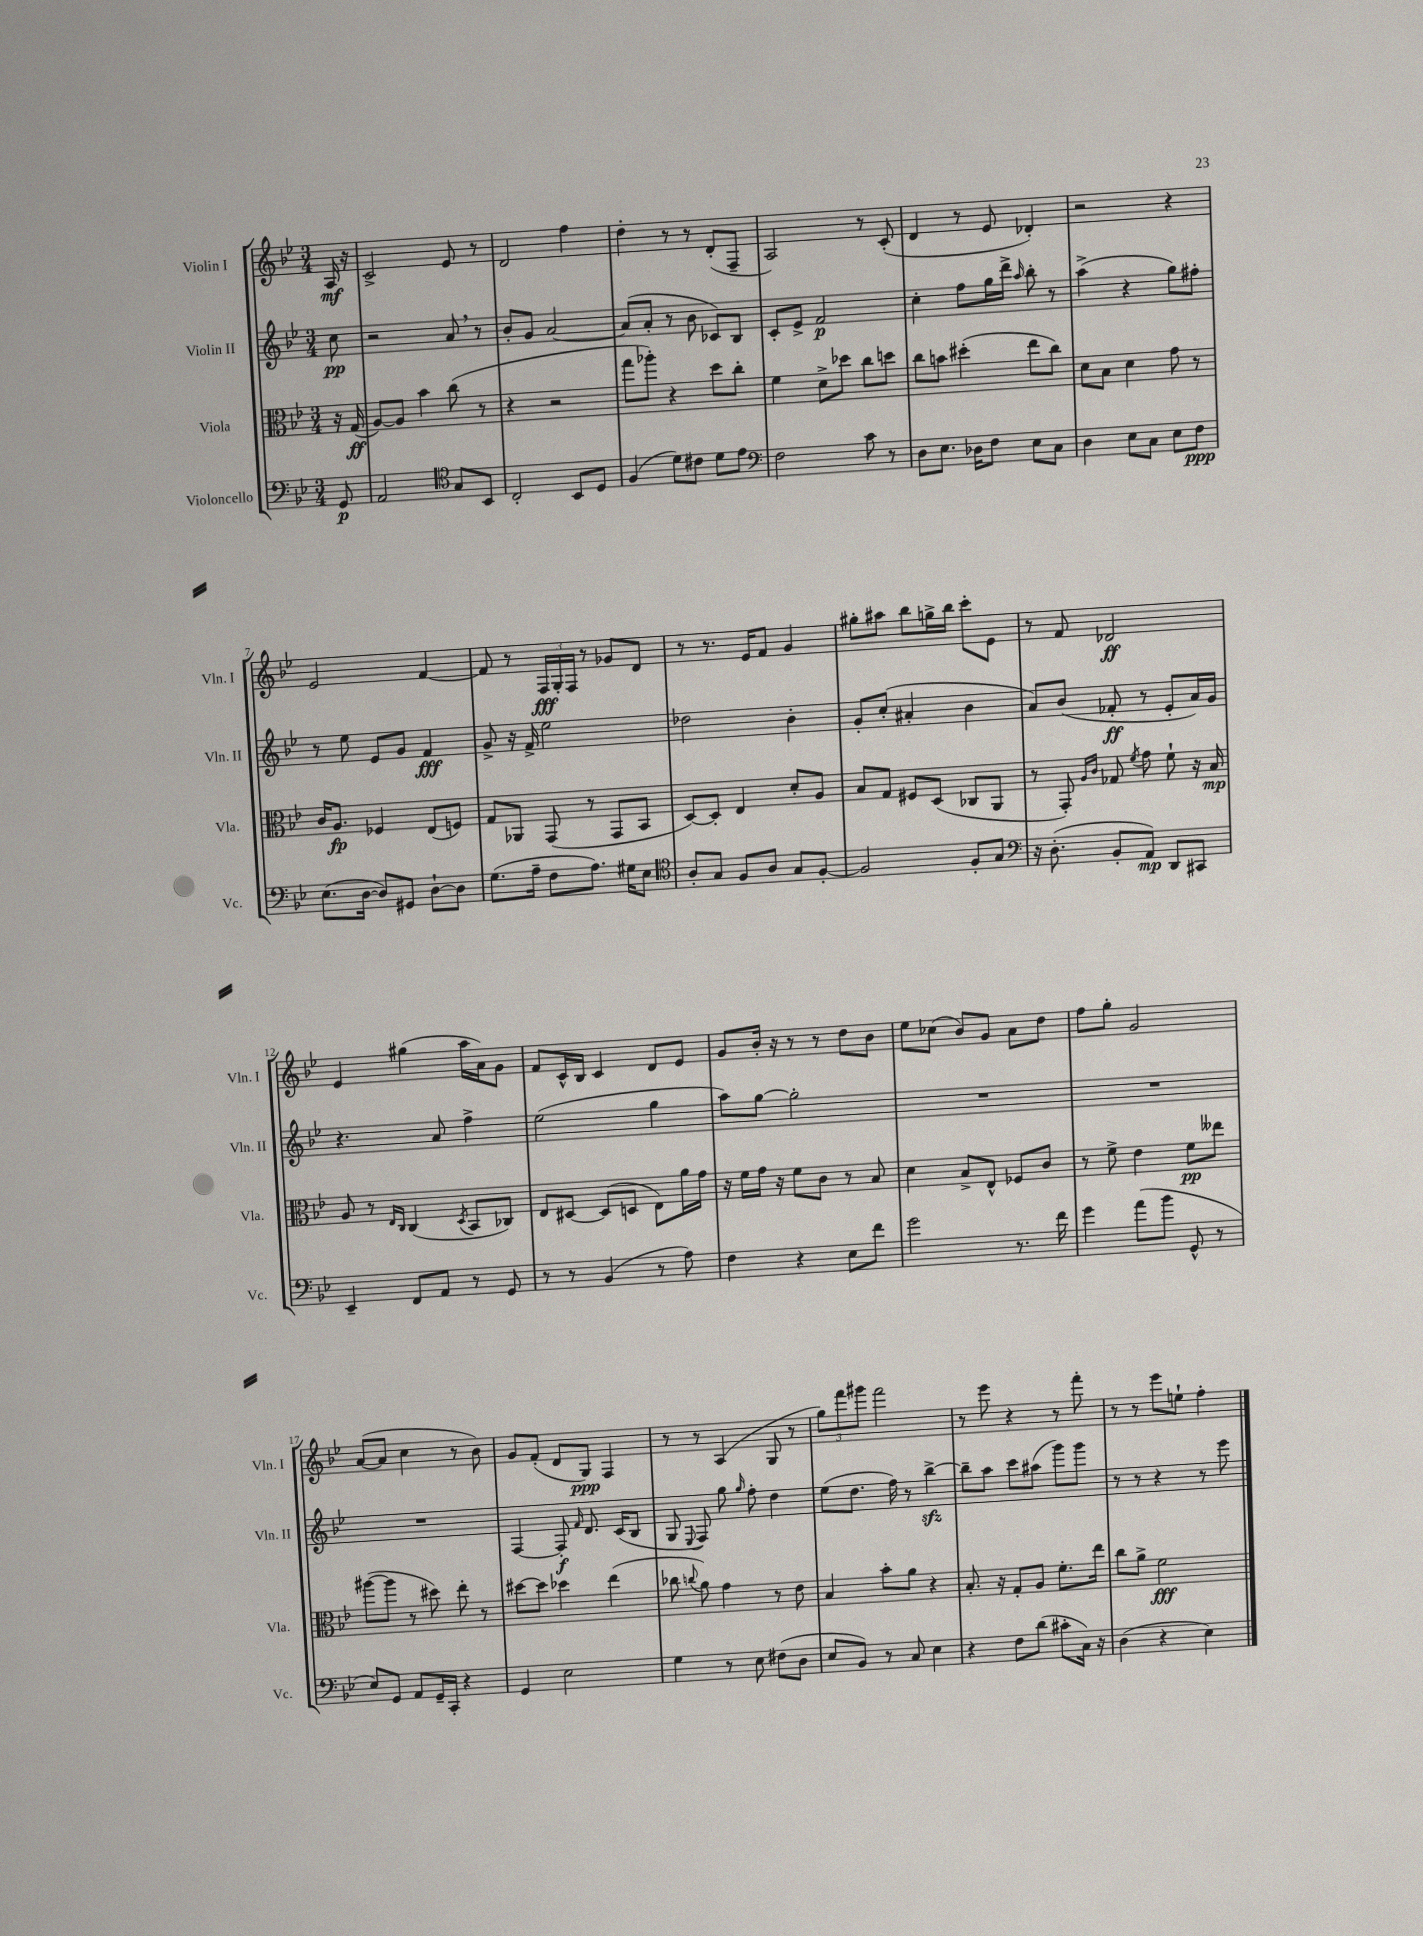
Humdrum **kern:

**kern	**kern	**kern	**kern
*staff4	*staff3	*staff2	*staff1
*clefF4	*clefC3	*clefG2	*clefG2
*k[b-e-]	*k[b-e-]	*k[b-e-]	*k[b-e-]
*M3/4	*M3/4	*M3/4	*M3/4
8GG	16r	8cc	16A
.	(16G	.	16r
=	=	=	=
2AA	[8A)	2r	2c^
.	8A]	.	.
.	4b-	.	.
*clefC4	*	*	*
8G	(8cc	8a	8e-
8BB-	8r	8r	8r
=	=	=	=
2C'	4r	8b-'	2d
.	.	8g	.
.	2r	[2a	.
8BB-	.	.	4ff
8D	.	.	.
=	=	=	=
(4F	8gg	(8a]	4dd'
.	8aa-')	8a'	.
8d)	4r	8r	8r
8c#	.	8b-	8r
8d	8dd	8c-)	(8d'
8e-	8cc'	8B-	8F~
=	=	=	=
*clefF4	*	*	*
2F	4f	8c'	2A)
.	.	8e-^	.
.	8d^	2f	.
.	8dd-	.	.
8c	8cc	.	8r
8r	8dd	.	(8c'
=	=	=	=
8D	8cc	4cc'	4d
8.E-	8b	.	.
.	(4dd#'	8ff	8r
16D-	.	.	.
8F	.	16gg	8e-
.	.	16ddd^	.
.	.	16qqaa	.
8E-	8ee-	8bb-'	4d-')
8C	8cc)	8r	.
=	=	=	=
4D	8d	(4aa^	2r
.	8B-	.	.
8E-	4d	4r	.
8C	.	.	.
8E-	8g	8gg)	4r
8F	8r	8ff#'	.
=	=	=	=
(8.E-	16c	8r	2e-
.	8.A	.	.
.	.	8ee-	.
[16D	.	.	.
8D])	4F-	8e-	.
8GG#	.	8g	.
[8D`	(8E-	4f	[4f
8D]	8F)	.	.
=	=	=	=
(8.G	8G	8g^	8f]
.	8AA-	16r	8r
16A~	.	16f^	.
8F	(8GG	2ee-	24F
.	.	.	24G'
.	.	.	24F
8.A)	8r	.	8r
.	8GG	.	8g-
16G#	.	.	.
8E-	8BB-	.	8d
=	=	=	=
*clefC4	*	*	*
8A'	[8D)	2dd-	8r
8G	8D']	.	8.r
8F	4E-	.	.
.	.	.	16e-
8A	.	.	8f
8G	8d'	4b-'	4g
[8F'	8A	.	.
=	=	=	=
2F]	8B-	8g'	8gg#'
.	8G	(8cc'	8aa#
.	8F#	4a#'	8bb-
.	(8D	.	16gg^
.	.	.	16bb-
8F'	8C-	4b-	8ccc'
8G	8AA	.	8e-
=	=	=	=
*clefF4	*	*	*
16r	8r	8a)	8r
(8.D'	.	.	.
.	8GG')	(8b-	8f
.	16qqA	.	.
.	16qqc	.	.
8BB-'	8G-	8f-'	2d-
.	8qf	.	.
8AA)	8g	8r	.
8DD	8f`	8e-'	.
8CC#	16r	16a)	.
.	16B-	16g	.
=	=	=	=
4EE-~	8A	4.r	4e-
.	8r	.	.
.	16qqE-	.	.
.	16qqC	.	.
8FF	(4C	.	(4gg#
8AA	.	8a	.
.	8qD	.	.
8r	8BB-	4ff^	16aa
.	.	.	16a)
8GG	8C-)	.	8g
=	=	=	=
8r	8E-	(2ee-	8f
8r	[8D#	.	16c^^
.	.	.	16B-
(4BB-	(8D#]	.	4c
.	8D	.	.
8r	8E-)	4gg	8d
8A)	16a	.	8e-
.	16g	.	.
=	=	=	=
4F	16r	8aa)	8g
.	16f	.	.
.	16g	[8gg	16b-'
.	16r	.	16r
4r	8f	2gg']	8r
.	8c	.	8r
8E-	8r	.	8dd
8f	8B-	.	8b-
=	=	=	=
2g	4d	2.r	8ee-
.	.	.	(8cc-
.	8B-^	.	8b-)
.	8E-^^	.	8g
8.r	8F-	.	8a
.	8c	.	8dd
16f	.	.	.
=	=	=	=
4g	8r	2.r	8ff
.	8f^	.	8gg'
(8a	4e-	.	2g
8b-	.	.	.
8GG^^	8f	.	.
8r	8ee--	.	.
=	=	=	=
8E-)	([8aa#	2.r	([8a
8GG	8aa#]	.	8a]
8AA	8r	.	4cc
16GG~	8dd#)	.	.
16CC'	.	.	.
4r	8ee-'	.	8r
.	8r	.	8b-)
=	=	=	=
4GG	[8dd#	[4F	8g
.	8dd#]	.	(8f'
2E-	4dd-	8F']	8d
.	.	16qqf	.
.	.	8.d	8G)
.	(4ee-	.	4F
.	.	(16c	.
.	.	8B-	.
=	=	=	=
4G	8cc-	8G	8r
.	8qqcc	8qqE-	.
.	8a)	8F)	8r
8r	4g	8gg	(4A
.	.	16qqgg	.
8E-	.	8ff'	.
(8F#	8r	4dd	8G
8D	8e-	.	8r
=	=	=	=
8E-	4B-	(8ee-	12gg)
.	.	.	12fff
8BB-)	.	8.dd	.
.	.	.	12ggg#
8r	8b-'	.	2fff
.	.	16ff)	.
8C	8a	8r	.
4E-	4r	[4bb-^	.
=	=	=	=
4r	8.B-'	8bb-~]	8r
.	.	8aa	8eee-
.	16r	.	.
8F	8G'	8ccc	4r
(8d	8A	(8aa#	.
8c#'	8.f'	8ggg)	8r
16C)	.	8ggg	8fff'
16r	16ee-	.	.
=	=	=	=
(4D	8cc	8r	8r
.	8a^	8r	8r
4r	2f	4r	8eee-
.	.	.	8ee`
4E-)	.	8r	4ff'
.	.	8eee-	.
==	==	==	==
*-	*-	*-	*-
